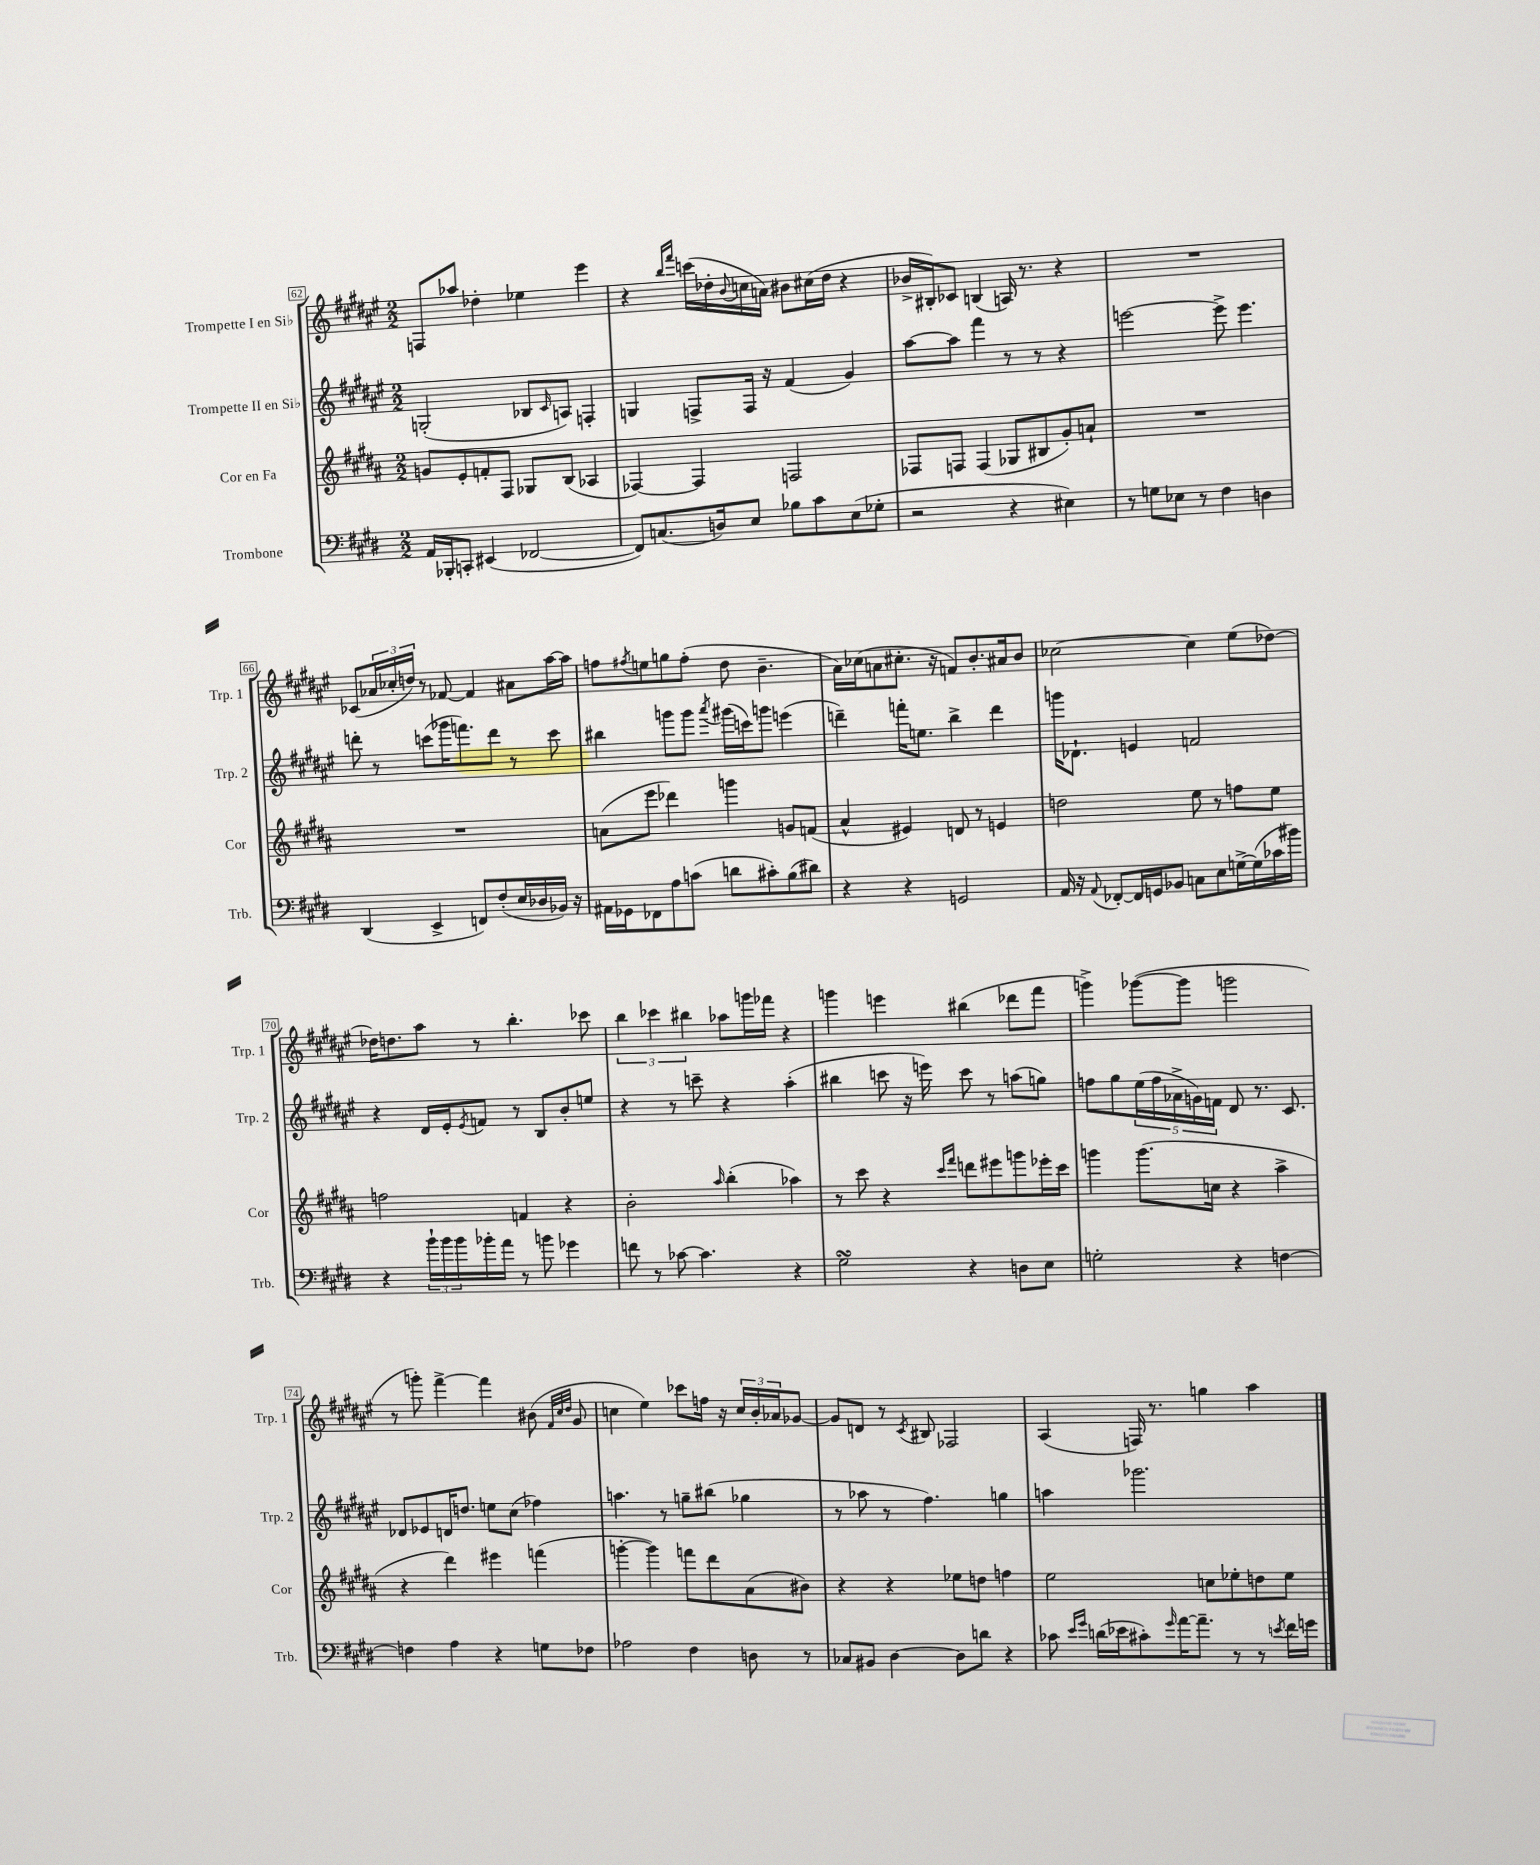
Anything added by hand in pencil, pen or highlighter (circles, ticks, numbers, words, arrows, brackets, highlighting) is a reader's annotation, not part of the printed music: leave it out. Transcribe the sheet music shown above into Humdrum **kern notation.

**kern	**kern	**kern	**kern
*part4	*part3	*part2	*part1
*staff4	*staff3	*staff2	*staff1
*I"Trombone	*I"Cor en Fa	*I"Trompette II en Si♭	*I"Trompette I en Si♭
*I'Trb.	*I'Cor	*I'Trp. 2	*I'Trp. 1
*clefF4	*clefG2	*clefG2	*clefG2
*k[f#c#g#d#]	*k[f#c#g#d#a#]	*k[f#c#g#d#a#e#]	*k[f#c#g#d#a#e#]
*M2/2	*M2/2	*M2/2	*M2/2
=62	=62	=62	=62
16AA/LL	8gn/L	(2Gn'/	8Fn/L
16BBB-X'/J	.	.	.
8CCn'/J	8e'/	.	8aa-X/J
(4EE#X/	8fn'/	.	4dd-X'\
.	8F#/J	.	.
[2FF-X/	8G-X/L	8B-X/L	4ee-X\
.	.	16qqc#/	.
.	(8B/J	8An/J)	.
.	4A-X/	4Fn'/	4eee#\
=63	=63	=63	=63
8FF-/L])	[4F-X/)	4Gn/	4r
(8.Cn/	.	.	.
.	.	.	16qqbb/LL
.	.	.	16qqfff#/JJ
.	4F-/]	8Fn^/L	(16cccn\LL
16Dn/k)	.	.	16dd-X'\
.	.	.	8qqb/
8E/J	.	16F/Jk	16ccn\
.	.	16r	16an\JJ)
8B-X\L	2Fn/	(4f#/	8b#X\L
8c#\	.	.	(16cc#X\L
.	.	.	16dd-\JJ
(8E\	.	4g#/)	4r
8G-X'\J	.	.	.
=64	=64	=64	=64
2r	8F-X/L	[8aa#\L	16b-X^/LL
.	.	.	16B#X'/J)
.	8Fn/J	8aa#\J]	8c-X/J
.	(4F/	4fff#\	(4Bn/
4r	8G-X/L	8r	16An/)
.	.	.	8.r
.	8B#X/	8r	.
4E#X\)	8g#'/)	4r	4r
.	8an`/J	.	.
=65	=65	=65	=65
8r	1r	[2eeen\	1r
8Gn\L	.	.	.
8E-X\J	.	.	.
8r	.	.	.
4F#\	.	8eee^\]	.
.	.	4.eee\	.
4Dn\	.	.	.
!!LO:LB:g=z
=66	=66	=66	=66
(4DD#/	1r	8dddn'\	(8c-X/L
.	.	8r	24a-X/L
.	.	.	24cc-X'/
.	.	.	24ddn/JJ)
4EE^/	.	(8cccn\L	8r
.	.	16ggg-X\K	[8f-X/
.	.	8.fffn\)	.
8FFn/L)	.	.	4f-/]
(8F#'/	.	8ddd\J	.
16E/L	.	8r	8a#X\L
16D-X/	.	.	.
16BB-X/JJ)	.	8ccc\	[16aa#\L
16r	.	.	16aa#\JJ]
=67	=67	=67	=67
16AA#X\LL	(8an\L	4bb#X\	8ffn\L
16GG-X\J	.	.	.
.	.	.	8qff#X/
8FF-X\	8eee\J	.	8een\
8A\	4ddd-X\)	8gggn\L	8ggn\
(8cn\J	.	8ggg\J	(8ff#'\J
.	.	8qaaa#/	.
8dn\L	4gggn\	(16ggg#X\LL	8dd#\
.	.	16cccn\J)	.
8c#X'\)	.	8gggn\J	4.b~\
(8B\	8gn/L	(4eeen\	.
8d#X\J)	(8fn/J	.	.
=68	=68	=68	=68
4r	4a#^^/	4dddn~\)	16a#\LL)
.	.	.	(16cc-X\J
.	.	.	8an\
4r	4e#X/)	16fffn'\KL	8.cc#X'\J
.	.	8.een\J	.
.	.	.	16r
2GGn/	8dn/	4bb^\	8fn/L)
.	8r	.	8.b'/
.	4en/	4ddd\	.
.	.	.	16a#X/k
.	.	.	8b/J
=69	=69	=69	=69
16AA/	2ddn\	16gggn\KL	[2cc-X\
16r	.	8.d-X`\J	.
8qqAA/	.	.	.
[8FF-X'/L	.	.	.
16FF-/L]	.	4en/	.
16GGn/J	.	.	.
8BB-X/J	.	.	.
8Cn\L	8ee\	2fn/	4cc-\]
8E\	8r	.	.
[16Gn^\L	8ffn\L	.	(8ee#\L
(16G\]	.	.	.
16c-X\	8ee\J	.	[8dd-X\J)
16b#X\JJ)	.	.	.
!!LO:LB:g=z
=70	=70	=70	=70
4r	2ffn\	4r	16dd-X\KL]
.	.	.	8.ddn\
24b`\LL	.	16d#/LL	8aa#\J
24b\	.	.	.
.	.	16e#'/J	.
24b\	.	.	.
.	.	8qe#/	.
16b-X'\	.	8fn/J	8r
16a\JJ	.	.	.
8r	4fn/	8r	4.bb'\
8bn\	.	8B/L	.
4g-X\	4r	8b'/	.
.	.	8een/J	8ccc-X\
=71	=71	=71	=71
8fn\	2b'\	4r	6bb\
8r	.	.	.
.	.	.	6ccc-X\
[8c-X\	.	8r	.
.	.	.	6bb#X\
4.c-\]	.	8cccn~\	.
.	16qqaa#/	.	.
.	(4bb'\	4r	8aa-X\L
.	.	.	16gggn\L
.	.	.	16fff-X\JJ
4r	4aa-X\)	(4aa#'\	4r
=72	=72	=72	=72
2G#sSsS\	8r	4bb#X\	4gggn\
.	8ccc#\	.	.
.	4r	8cccn\	4eeen\
.	.	16r	.
.	.	16eeen\)	.
.	16qqccc#/LL	.	.
.	16qqfff#/JJ	.	.
4r	8dddn\L	8ccc\	(4bb#X\
.	8eee#X\	8r	.
8Dn\L	8gggn\	(8aan\L	8ddd-X\L
8E\J	16eee-X'\L	8ggn\J)	8fff#\J
.	16ccc#\JJ	.	.
=73	=73	=73	=73
2Gn'\	4gggn\	8ffn\L	4gggn^\)
.	.	8gg#\	.
.	(8.ggg\L	(20ee#\L	([8ggg-X\L
.	.	20ff\	.
.	.	20a-X^\	.
.	.	.	8ggg-\J]
.	.	20gn\)	.
.	16ccn\Jk	.	.
.	.	20fn\JJ	.
4r	4r	8d#/	2gggn\
.	.	8.r	.
[4Fn\	4aa#^\	.	.
.	.	8.c#/	.
!!LO:LB:g=z
=74	=74	=74	=74
4Fn\]	4r	8d-X/L	8r
.	.	8e-X/	8gggn'\)
4A\	4ddd#\)	16dn/K	[4fff#^\
.	.	8.ddn/J	.
4r	4eee#X\	8een\L	4fff#\]
.	.	(8cc#\J	.
8Gn\L	(4fffn\	4ff-X\)	(8b#X\
.	.	.	32qqf#/LLL
.	.	.	32qqcc#/
.	.	.	32qqdd#/JJJ
8F-X\J	.	.	8g#/
=75	=75	=75	=75
2A-X\	[4gggn'\	4.aan\	4ccn\
.	4ggg\])	.	4ee#\)
.	.	8r	.
4F#\	8fffn\L	8ggn~\L	8ccc-X\L
.	8ddd#\	(8bb#X\J	16ffn\Jk
.	.	.	16r
8Dn\	(8a#\	4gg-X\	24cc/LL
.	.	.	24b'/
.	.	.	24a-X/J
8r	8b#X\J)	.	[8g-X/J
=76	=76	=76	=76
8C-X/L	4r	8r	8g-/L]
8BB#X/J	.	8aa-X\	8dn/J
[4D#\	4r	8r	8r
.	.	.	8qc#/
.	.	4.ff#\)	8B#X/
8D#\L]	8ee-X\L	.	2F-X/
8dn\J	8ddn\J	.	.
4r	4ffn\	4ggn\	.
=77	=77	=77	=77
8c-X\	2ee\	4aan\	(4A#/
16qqe/LL	.	.	.
16qqg#/JJ	.	.	.
(16dn\LL	.	.	.
16e-X\J	.	.	.
8c#X'\)	.	2.ggg-X\	16Fn/)
.	.	.	8.r
16qqg#/	.	.	.
[16a\K	.	.	.
8.a~\J]	.	.	.
.	8ccn\L	.	4ggn\
8r	8ee-X'\	.	.
8r	8ddn\	.	4aa#\
8qen/	.	.	.
16f#\LL	8ee-\J	.	.
16gn\JJ	.	.	.
==	==	==	==
*-	*-	*-	*-
